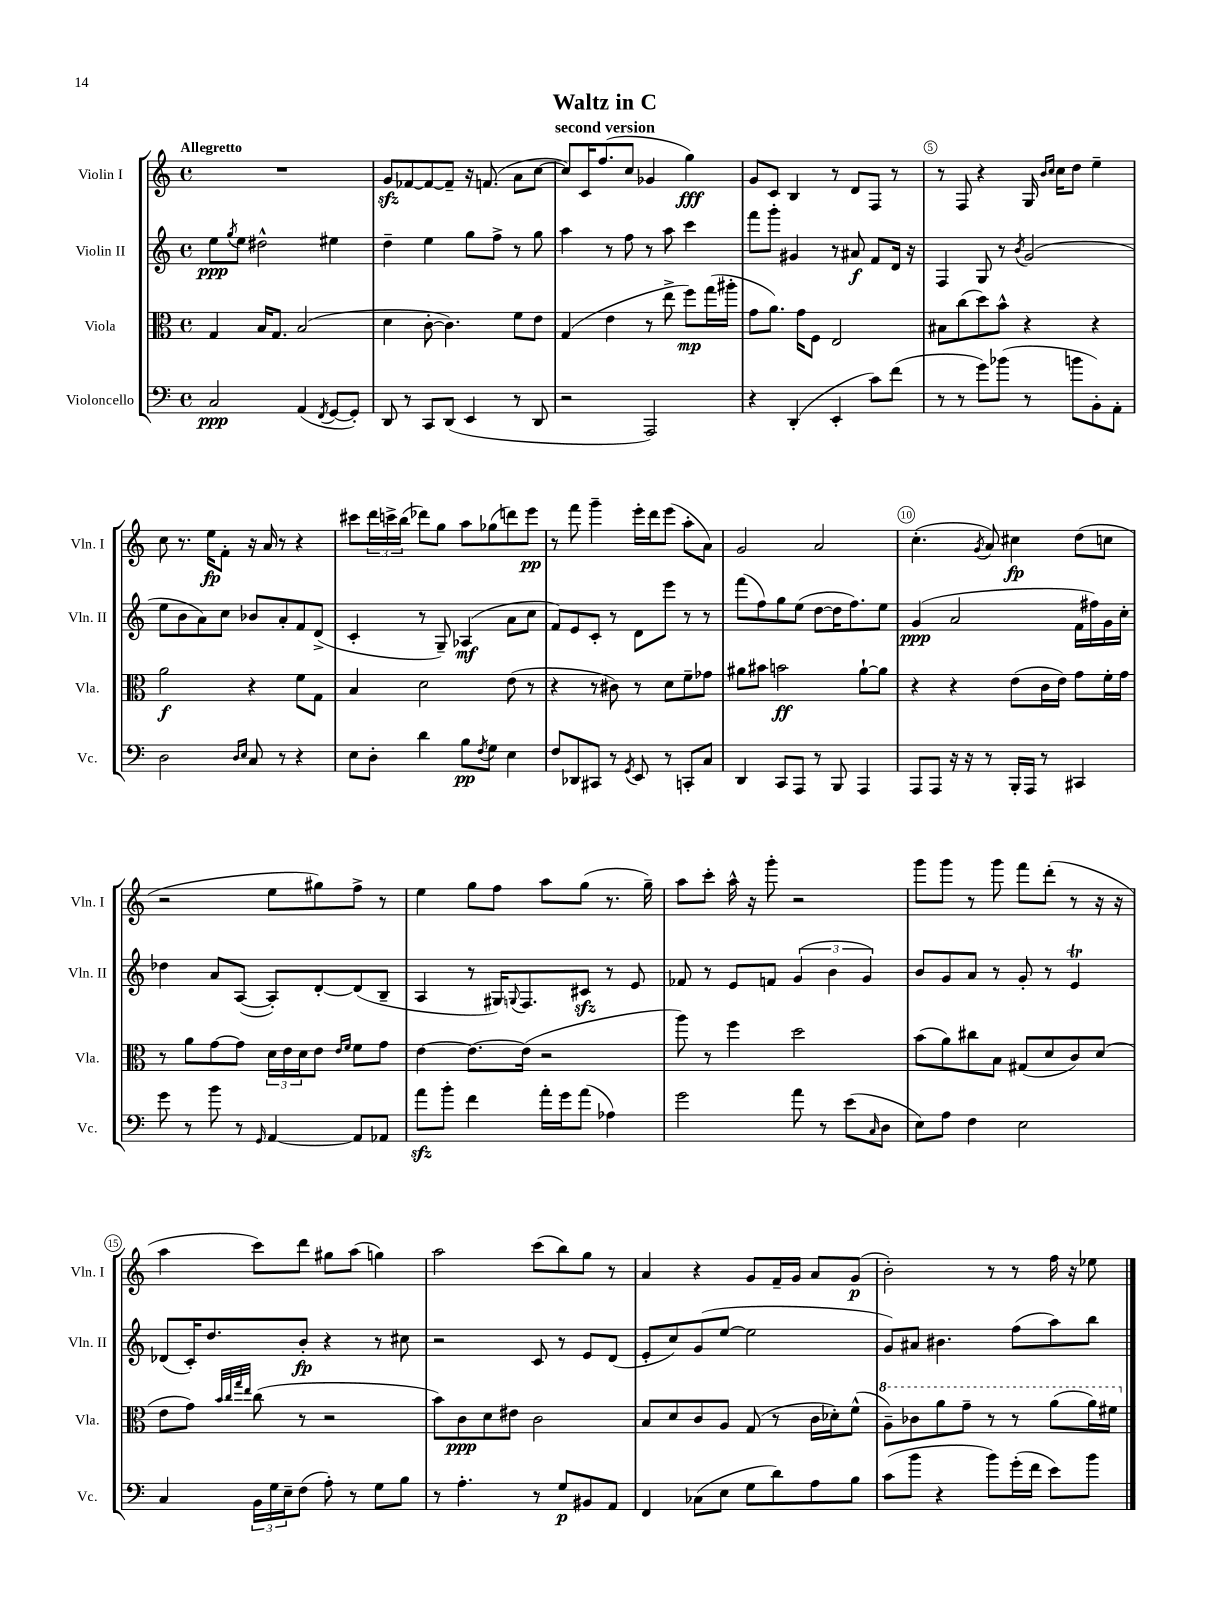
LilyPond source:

\header { title = "Waltz in C" subtitle = "second version" }
<<
\new StaffGroup <<
\new Staff = "s0" \with { instrumentName = "Violin I" shortInstrumentName = "Vln. I" } {
    \clef treble \key c \major \defaultTimeSignature \time 4/4 \tempo "Allegretto"
    R1 |
    g'8\sfz fes'8~ fes'8~ fes'8-- r16 f'8.( a'8 c''8~ |
    c''8) c'16 f''8.( c''8 ges'4 g''4\fff) |
    g'8 c'8 b4 r8 d'8 f8 r8 |
    r8 f8 r4 g16 \grace { b'16 c''16 } c''16 d''8 e''4-- |
    c''8 r8. e''16\fp f'8-. r16 a'16 r8 r4 |
    cis'''8 \tuplet 3/2 { d'''16 c'''16-> b''16( } des'''8) g''8 a''8 ges''8( d'''8) e'''8\pp |
    r8 f'''8 g'''4-- e'''16-. d'''16 e'''8( a''8-. a'8) |
    g'2 a'2 |
    c''4.-.( \acciaccatura { g'8 } a'8) cis''4\fp d''8( c''8 |
    r2 e''8 gis''8) f''8-> r8 |
    e''4 g''8 f''8 a''8 g''8( r8. g''16--) |
    a''8 c'''8-. a''16-^ r16 g'''8-. r2 |
    g'''8 g'''8 r8 g'''8 f'''8 d'''8-.( r8 r16 r16 |
    a''4 c'''8) d'''8 gis''8 a''8( g''4) |
    a''2 c'''8( b''8) g''8 r8 |
    a'4 r4 g'8 f'16-- g'16 a'8 g'8\p( |
    b'2-.) r8 r8 f''16 r16 ees''8 \bar "|." |
}
\new Staff = "s1" \with { instrumentName = "Violin II" shortInstrumentName = "Vln. II" } {
    \clef treble \key c \major \defaultTimeSignature \time 4/4
    e''8\ppp \acciaccatura { g''8 } e''8 dis''2-^ eis''4 |
    d''4-- e''4 g''8 f''8-> r8 g''8 |
    a''4 r8 f''8 r8 a''8 c'''4 |
    f'''8 g'''8-. gis'4 r8 ais'8\f f'8 d'16 r16 |
    f4 g8 r8 \acciaccatura { b'8 } g'2( |
    e''8 b'8 a'8) c''8 bes'8 a'8-. f'8 d'8->( |
    c'4-. r8 g8--) aes4\mf( a'8 c''8 |
    f'8) e'8 c'8-. r8 d'8 e'''8 r8 r8 |
    f'''8( f''8) g''8 e''8( d''8~ d''16 f''8.) e''8 |
    g'4\ppp( a'2 f'16 fis''16) g'16 c''16-. |
    des''4 a'8 a8~( a8-.) d'8~-. d'8( b8-- |
    a4 r8 gis16) \appoggiatura { g8 } f8. cis'8\sfz r8 e'8 |
    fes'8 r8 e'8 f'8 \tuplet 3/2 { g'4( b'4 g'4) } |
    b'8 g'8 a'8 r8 g'8-. r8 e'4\trill |
    des'8( c'16-.) d''8. b'8-.\fp r4 r8 cis''8 |
    r2 c'8 r8 e'8 d'8( |
    e'8-. c''8) g'8( e''8~ e''2 |
    g'8) ais'8 bis'4. f''8( a''8) b''8 \bar "|." |
}
\new Staff = "s2" \with { instrumentName = "Viola" shortInstrumentName = "Vla." } {
    \clef alto \key c \major \defaultTimeSignature \time 4/4
    g4 b16 g8. b2( |
    d'4 c'8~-. c'4.) f'8 e'8 |
    g4( e'4 r8 e''8-> f''8\mp) g''16( ais''16-. |
    g'8 a'8.) g'16 f8 e2 |
    bis8 c''8( d''8) b'8-^ r4 r4 |
    a'2\f r4 f'8 g8 |
    b4 d'2 e'8( r8 |
    r4 r8 cis'8) r8 d'8 f'8-- ges'8 |
    ais'8 bis'8 b'2\ff ais'8~-! ais'8 |
    r4 r4 e'8( c'16 e'16) g'8 f'16-. g'16 |
    r8 a'8 g'8~ g'8 \tuplet 3/2 { d'16 e'16 d'16 } e'8 \grace { e'16 f'16 } f'8 g'8 |
    e'4~ e'8.~ e'16( r2 |
    a''8) r8 f''4 d''2 |
    b'8( a'8) cis''8 b8 gis8( d'8 c'8) d'8( |
    e'8 g'8) \grace { b'32 c''32 g''32 e''32 } c''8( r8 r2 |
    b'8) c'8\ppp d'8 eis'8 c'2 |
    b8 d'8 c'8 a8 g8( r8 c'16 des'16-.) f'8-^( |
    \ottava #1 a'8--) ces''8 a''8 g''8-- r8 r8 a''8( a''16) fis''16 \ottava #0 \bar "|." |
}
\new Staff = "s3" \with { instrumentName = "Violoncello" shortInstrumentName = "Vc." } {
    \clef bass \key c \major \defaultTimeSignature \time 4/4
    c2\ppp a,4( \acciaccatura { f,8 } g,8~ g,8-.) |
    d,8 r8 c,8 d,8( e,4 r8 d,8 |
    r2 a,,2) |
    r4 d,4-.( e,4-. c'8) f'8( |
    r8 r8 g'8) bes'8( r8 b'8 b,8-.) a,8-. |
    d2 \grace { d16 e16 } c8 r8 r4 |
    e8 d8-. d'4 b8\pp \acciaccatura { f8 } g8 e4 |
    f8 des,8 cis,8 r8 \acciaccatura { g,8 } e,8 r8 c,8-. c8 |
    d,4 c,8 a,,8 r8 b,,8 a,,4 |
    a,,8 a,,8 r16 r16 r8 b,,16-. a,,16 r8 cis,4 |
    g'8 r8 b'8 r8 \grace { g,16 } a,4~ a,8 aes,8 |
    a'8\sfz b'8-. f'4 a'16-. g'16 a'8( aes4) |
    g'2 a'8 r8 e'8( \grace { c16 } d8 |
    e8) a8 f4 e2 |
    c4 \tuplet 3/2 { b,16 g16 e16-- } f8( a8-.) r8 g8 b8 |
    r8 a4.-. r8 g8\p bis,8 a,8 |
    f,4 ces8( e8 g8 d'8) a8 b8 |
    c'8( b'8 r4 b'8) g'16-.( f'16 e'8) b'8 \bar "|." |
}
>>
>>
\layout { \context { \Score \override BarNumber.break-visibility = ##(#f #t #t) barNumberVisibility = #(every-nth-bar-number-visible 5) \override BarNumber.stencil = #(make-stencil-circler 0.1 0.3 ly:text-interface::print) } }
